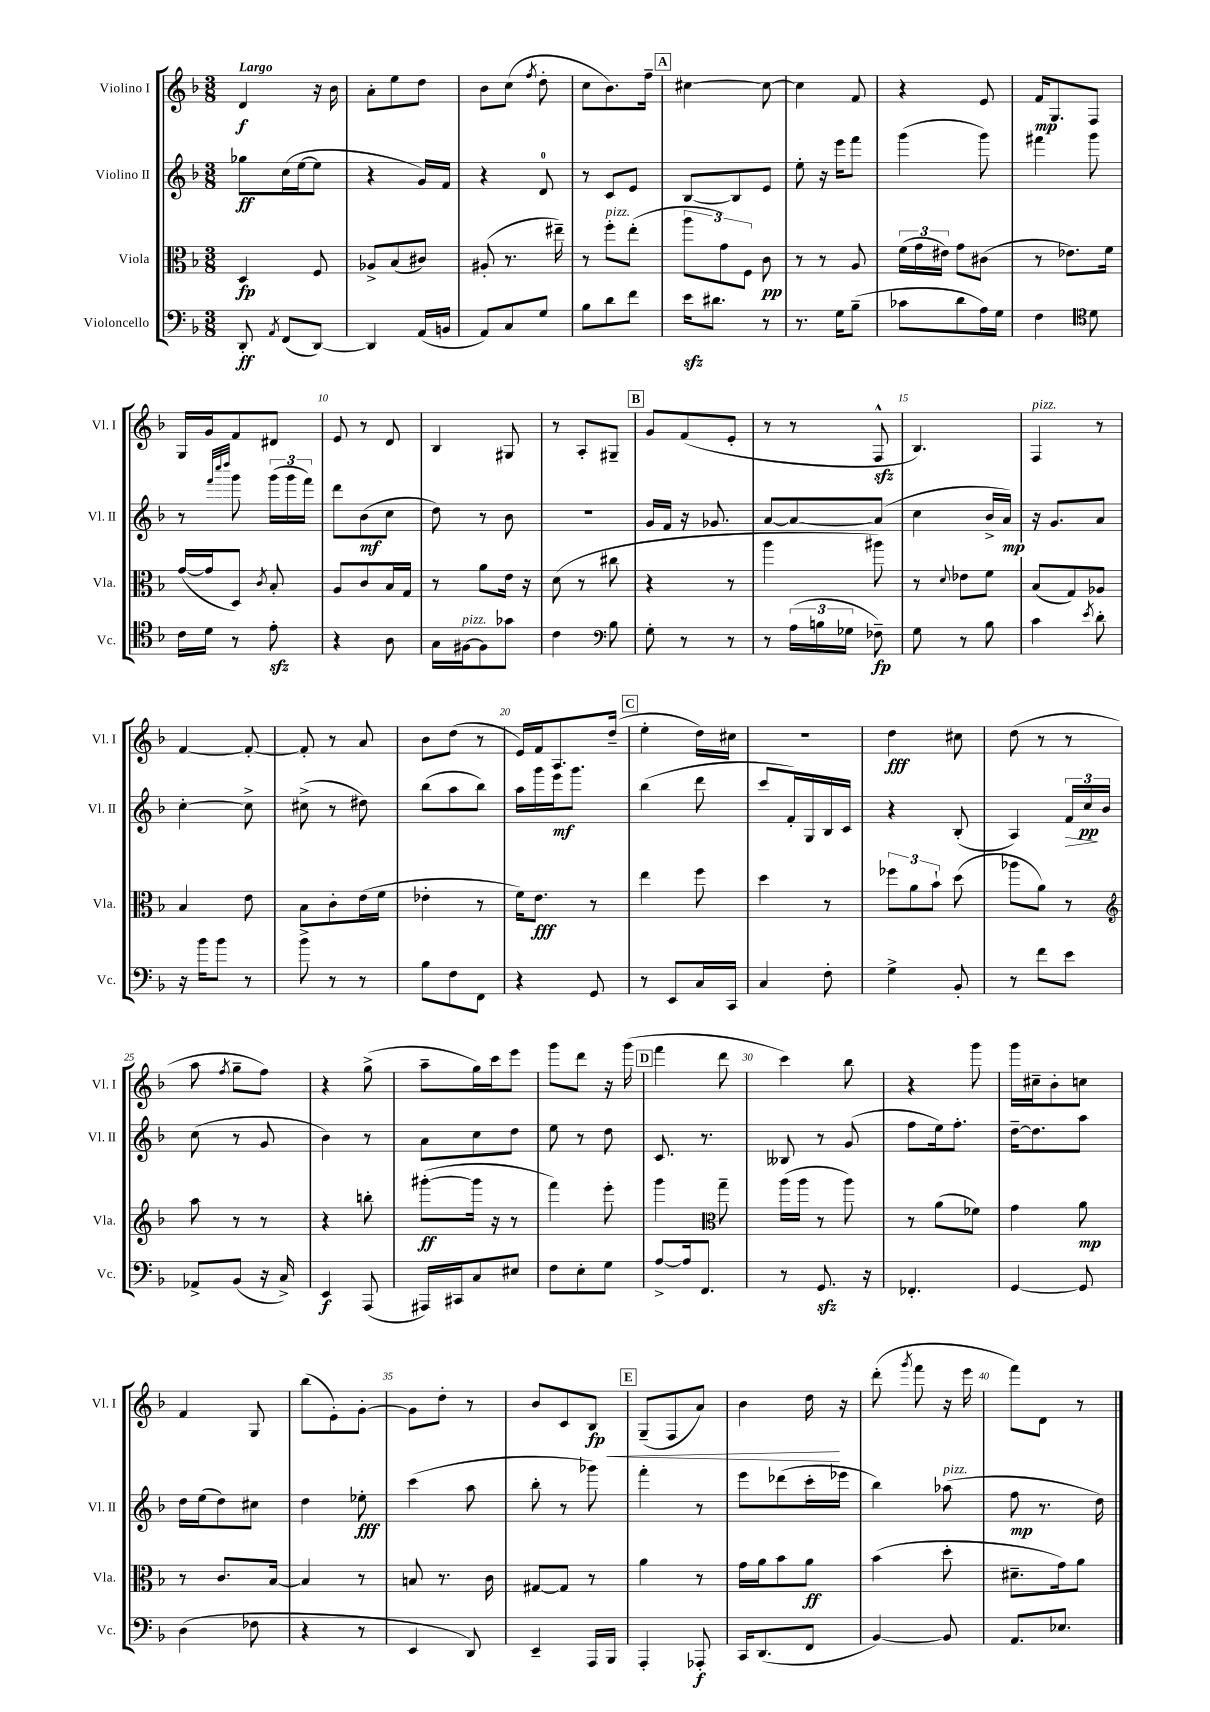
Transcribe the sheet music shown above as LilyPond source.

<<
\new StaffGroup <<
\new Staff = "s0" \with { instrumentName = "Violino I" shortInstrumentName = "Vl. I" } {
    \clef treble \key f \major \numericTimeSignature \time 3/8 \tempo "Largo"
    \autoBeamOff d'4\f r16 bes'16 |
    a'8[-. e''8 d''8] |
    bes'8[ c''8]( \acciaccatura { f''8 } d''8-. |
    c''8[ bes'8.) f''16]-- |
    \mark \markup { \box "A" } cis''4~ cis''8~ |
    cis''4 f'8 |
    r4 e'8 |
    f'16[\mp g8. f8] |
    g16[ g'16 f'8 dis'8] |
    e'8 r8 d'8 |
    bes4 gis8 |
    r8 a8[-. gis8]-- |
    \mark \markup { \box "B" } g'8[ f'8( e'8]-. |
    r8 r8 f8-^\sfz |
    bes4.) |
    f4^\markup { \italic "pizz." } r8 |
    f'4~ f'8~-. |
    f'8-. r8 a'8 |
    bes'8[ d''8]( r8 |
    e'16[) f'16 a8. d''16]--( |
    \mark \markup { \box "C" } e''4-. d''16[) cis''16] |
    R4. |
    d''4\fff cis''8 |
    d''8( r8 r8 |
    a''8 \acciaccatura { f''8 } g''8[-- f''8]) |
    r4 g''8->( |
    a''8[-- g''16) c'''16 e'''8] |
    g'''8[ d'''8] r16 g'''16( |
    \mark \markup { \box "D" } f'''4 d'''8 |
    c'''4) bes''8 |
    r4 g'''8 |
    g'''16[ cis''16-- bes'8-. c''8] |
    f'4 g8 |
    bes''8[( e'8-.) g'8]~-. |
    g'8[ d''8]-. r8 |
    bes'8[ c'8 bes8]\fp\< |
    \mark \markup { \box "E" } g8[--( f8 a'8]) |
    bes'4 d''16\! r16 |
    d'''8-.( \acciaccatura { g'''8 } f'''8 r16 e'''16 |
    f'''8[) d'8] r8 \bar "|." |
}
\new Staff = "s1" \with { instrumentName = "Violino II" shortInstrumentName = "Vl. II" } {
    \clef treble \key f \major \numericTimeSignature \time 3/8
    \autoBeamOff ges''8[\ff c''16( e''16~ e''8] |
    r4 g'16[) f'16] |
    r4 d'8-0 |
    r8 c'8[ e'8] |
    \mark \markup { \box "A" } bes8[~ bes8 e'8] |
    e''8-. r16 e'''16[ f'''8] |
    g'''4( g'''8) |
    fis'''4 g'''8 |
    r8 \grace { f'''32[ c''''32 d''''32] } g'''8 \tuplet 3/2 { g'''16[( g'''16 f'''16]) } |
    d'''8[ bes'8\mf( c''8] |
    d''8) r8 bes'8 |
    R4. |
    \mark \markup { \box "B" } g'16[ f'16] r16 ges'8. |
    a'8[~ a'8~ a'8]( |
    c''4 bes'16[-> a'16]\mp) |
    r16 g'8.[ a'8] |
    c''4~-. c''8-> |
    cis''8->( r8 dis''8) |
    bes''8[( a''8 bes''8]) |
    a''16[ g'''16 e'''16\mf g'''8.] |
    \mark \markup { \box "C" } bes''4( d'''8 |
    c'''8[ f'16-.) g16 bes16 c'16] |
    r4 bes8-.( |
    a4) \tuplet 3/2 { f'16[\> c''16\pp\! bes'16] } |
    c''8( r8 g'8 |
    bes'4) r8 |
    a'8[ c''8 d''8] |
    e''8 r8 d''8 |
    \mark \markup { \box "D" } c'8. r8. |
    beses8 r8 g'8( |
    f''8[ e''16) f''8.]-. |
    d''16[~-- d''8. a''8] |
    d''16[ e''16( d''8) cis''8] |
    d''4 ees''8-.\fff |
    c'''4( a''8 |
    bes''8-. r8 ges'''8) |
    \mark \markup { \box "E" } f'''4-. r8 |
    e'''8[ des'''8( c'''16-. ees'''16] |
    bes''4) aes''8^\markup { \italic "pizz." }( |
    f''8\mp r8. d''16) \bar "|." |
}
\new Staff = "s2" \with { instrumentName = "Viola" shortInstrumentName = "Vla." } {
    \clef alto \key f \major \numericTimeSignature \time 3/8
    \autoBeamOff d4\fp f8 |
    aes8[-> bes8( cis'8]) |
    ais8-.( r8. eis''16--) |
    r8 f''8[-.^\markup { \italic "pizz." } e''8]-.( |
    \mark \markup { \box "A" } \tuplet 3/2 { a''8[ g'8) f8] } c'8\pp |
    r8 r8 a8 |
    \tuplet 3/2 { f'16[( g'16 eis'16]) } g'8[ cis'8]( |
    r8 ees'8.[) f'16] |
    g'16[~( g'16 d8]) \acciaccatura { c'8 } bes8-. |
    a8[ c'8 bes16 g16] |
    r8 a'8[ e'16] r16 |
    d'8( r8 cis''8 |
    \mark \markup { \box "B" } r4 r8 |
    a''4 ais''8) |
    r8 \appoggiatura { d'8 } ees'8[ f'8] |
    bes8[( g8) aes8] |
    bes4 e'8 |
    bes8[ c'8-. e'16( f'16] |
    ees'4-. r8 |
    f'16[) e'8.]\fff r8 |
    \mark \markup { \box "C" } e''4 f''8 |
    d''4 r8 |
    \tuplet 3/2 { fes''8[ a'8 bes'8]-! } d''8( |
    aes''8[ a'8]) r8 |
    \clef treble a''8 r8 r8 |
    r4 b''8-. |
    gis'''8[~-.\ff( gis'''16] r16 r8 |
    f'''4) e'''8-. |
    \mark \markup { \box "D" } g'''4 \clef alto g''8-- |
    a''16[( a''16] r8 a''8) |
    r8 a'8[( fes'8]) |
    g'4 a'8\mp |
    r8 c'8.[ bes16]~ |
    bes4 r8 |
    b8 r8. c'16 |
    gis8[~ gis8] r8 |
    \mark \markup { \box "E" } a'4 r8 |
    g'16[ a'16 bes'8 a'8]\ff |
    bes'4( d''8-. |
    dis'8.[-- g'16) a'8] \bar "|." |
}
\new Staff = "s3" \with { instrumentName = "Violoncello" shortInstrumentName = "Vc." } {
    \clef bass \key f \major \numericTimeSignature \time 3/8
    \autoBeamOff d,8-.\ff \acciaccatura { a,8 } f,8[( d,8]~) |
    d,4 a,16[( b,16] |
    a,8[) c8 g8] |
    bes8[ d'8 f'8] |
    \mark \markup { \box "A" } e'16[\sfz dis'8.] r8 |
    r8. g16[ bes8]--( |
    ces'8[ d'8 a16) g16] |
    f4 \clef tenor d'8 |
    c'16[ d'16] r8 e'8-.\sfz |
    r4 a8 |
    g16[ fis16~^\markup { \italic "pizz." } fis8 ges'8] |
    c'4 \clef bass bes8 |
    \mark \markup { \box "B" } g8-. r8 r8 |
    r8 \tuplet 3/2 { a16[( b16 ges16] } fes8--\fp) |
    g8 r8 bes8 |
    c'4 \acciaccatura { e'8 } d'8-. |
    r16 bes'16[ bes'8] r8 |
    bes'8-> r8 r8 |
    bes8[ f8 f,8] |
    r4 g,8 |
    \mark \markup { \box "C" } r8 e,8[ c16 c,16] |
    c4 f8-. |
    g4-> bes,8-. |
    r8 f'8[ e'8] |
    aes,8[-> bes,8]( r16 c16->) |
    e,4\f a,,8( |
    ais,,16[) cis,16 c8 eis8] |
    f8[ e8-. g8] |
    \mark \markup { \box "D" } a8[~-> a16 f,8.] |
    r8 g,8.\sfz r16 |
    fes,4.-. |
    g,4~ g,8 |
    d4( fes8 |
    r4 r8 |
    e,4 d,8) |
    e,4-- a,,16[ bes,,16] |
    \mark \markup { \box "E" } a,,4-. aes,,8-.\f |
    c,16[ d,8.( f,8] |
    bes,4~) bes,8 |
    a,8.[ ees8.] \bar "|." |
}
>>
>>
\layout { \context { \Score \override BarNumber.break-visibility = ##(#f #t #t) barNumberVisibility = #(every-nth-bar-number-visible 5) } }
